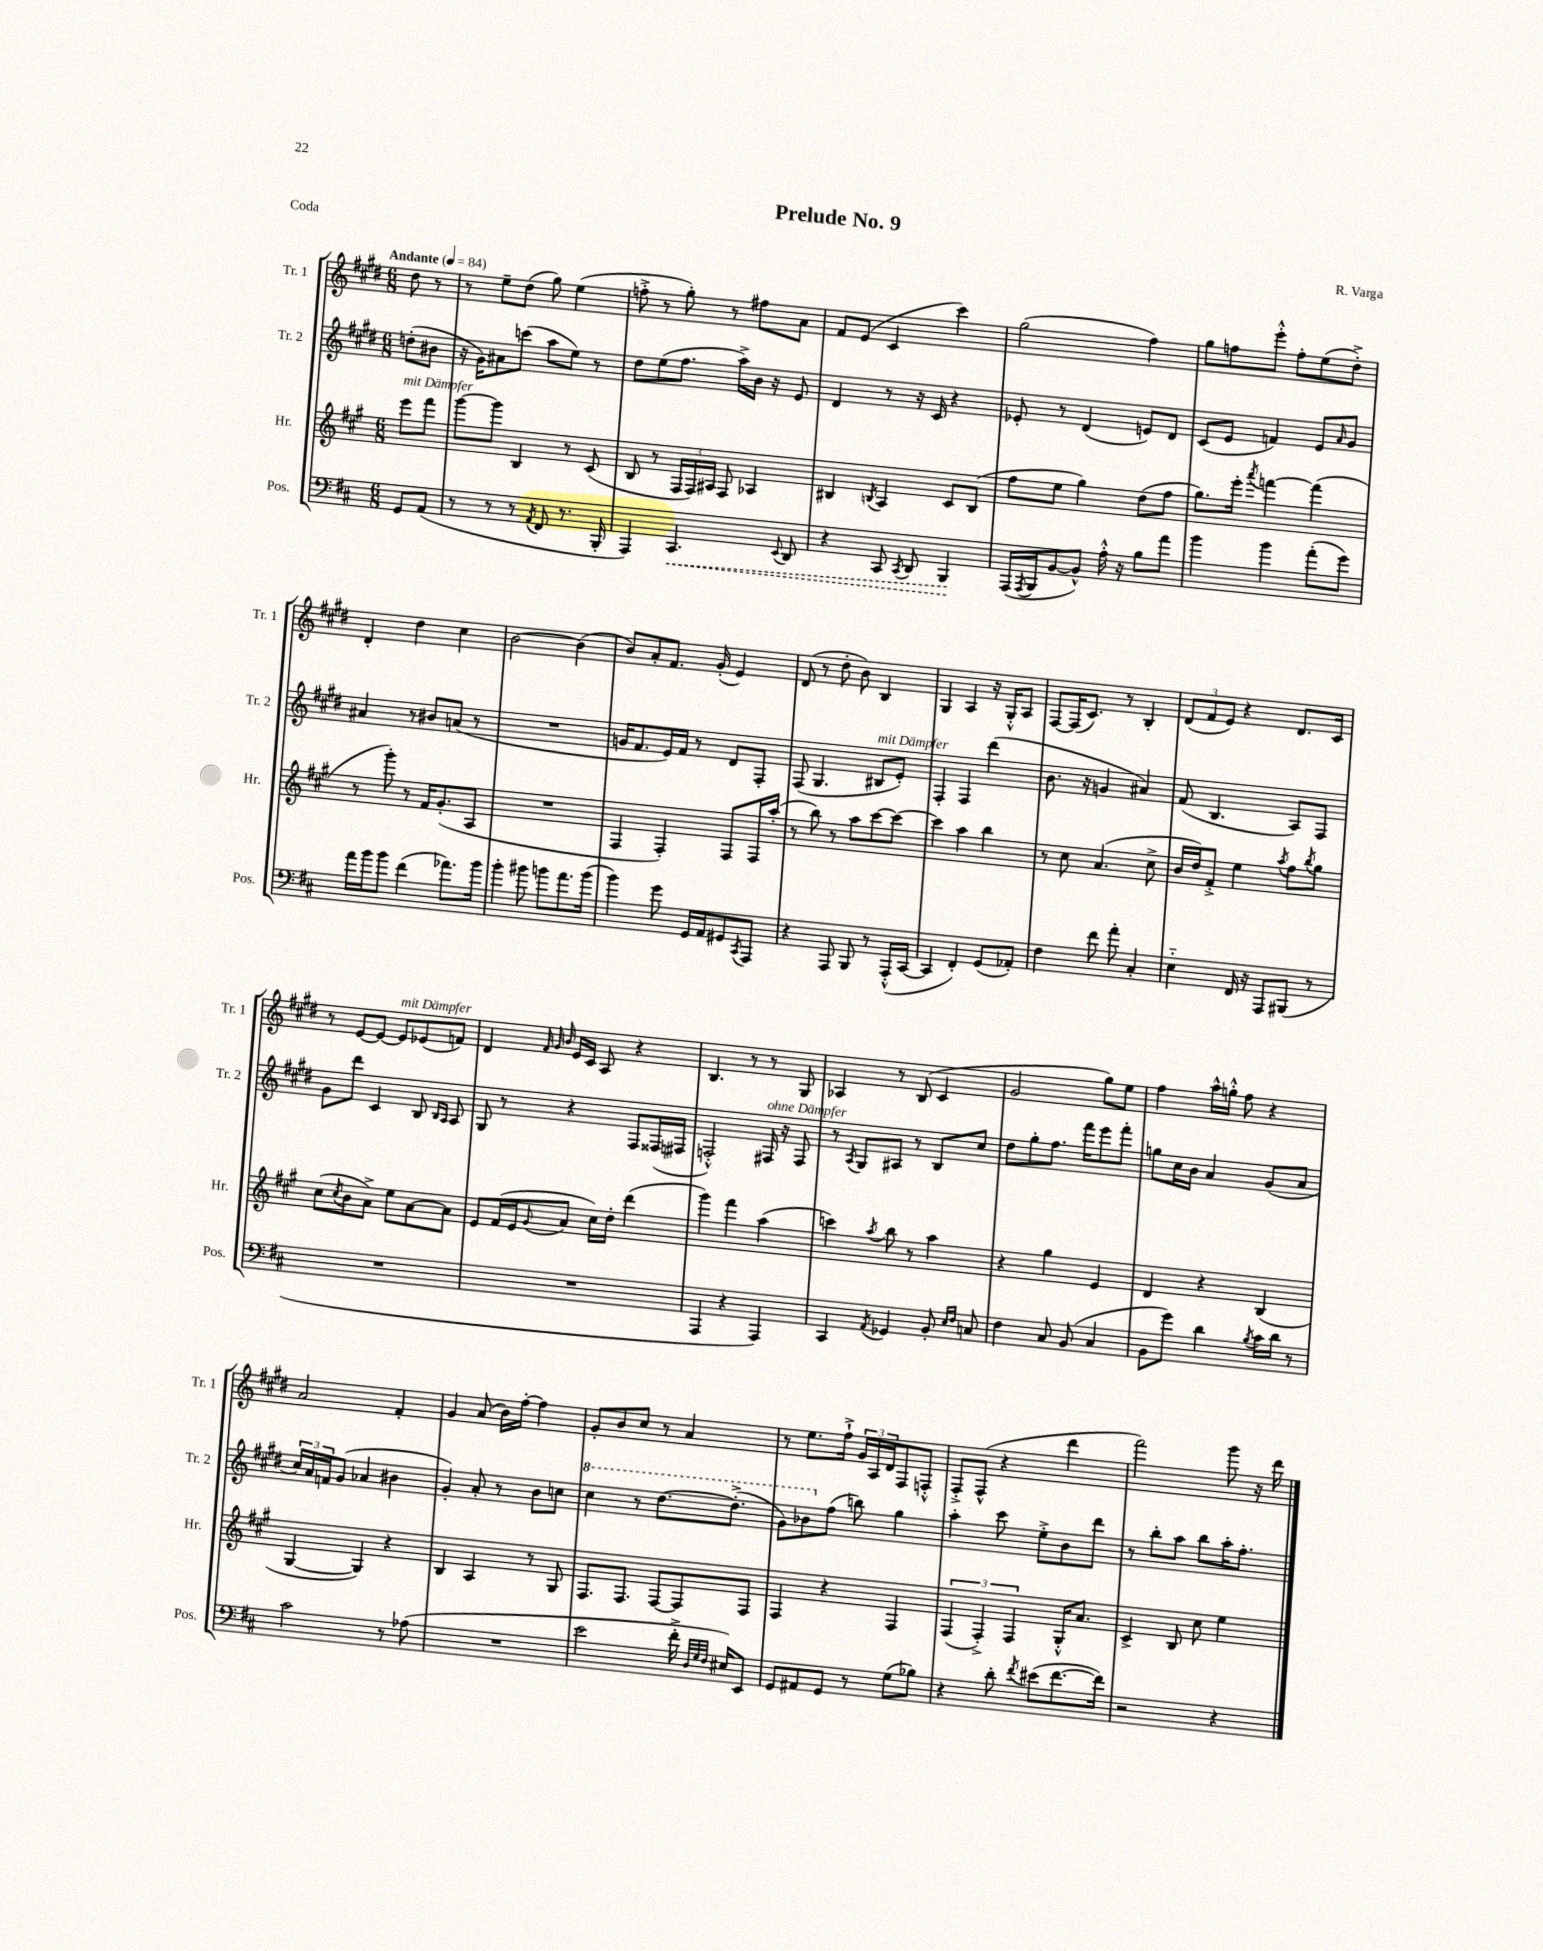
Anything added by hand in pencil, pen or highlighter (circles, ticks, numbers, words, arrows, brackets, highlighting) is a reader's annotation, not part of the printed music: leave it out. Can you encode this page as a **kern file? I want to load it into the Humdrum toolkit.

**kern	**dynam	**kern	**kern	**kern
*part4	*part4	*part3	*part2	*part1
*staff4	*staff4	*staff3	*staff2	*staff1
*I"Pos.	*	*I"Hr.	*I"Tr. 2	*I"Tr. 1
*I'Pos.	*	*I'Hr.	*I'Tr. 2	*I'Tr. 1
*clefF4	*	*clefG2	*clefG2	*clefG2
*k[f#c#]	*	*k[f#c#g#]	*k[f#c#g#d#]	*k[f#c#g#d#]
*M6/8	*	*M6/8	*M6/8	*M6/8
*MM84	*	*MM84	*MM84	*MM84
=	=	=	=	=
!	!	!	!	!LO:TX:a:B:t=Andante
!	!	!LO:TX:a:i:t=mit Dämpfer	!	!
8GG/L	.	8eee\L	(8ddn'\L	8dd#\
(8AA/J	.	8fff#\J	8b#X\J	8r
=1	=1	=1	=1	=1
8r	.	[8ggg#\L	16r	8r
.	.	.	16g#\KL)	.
8r	.	8ggg#\J]	8a#X\	8ee~\L
8r	.	4B/	(8cccn\J	(8dd#\J
8qAA/	.	.	.	.
8FF#/	.	.	8aa\L	8gg#\)
8.r	.	8r	8ee\J)	(4ee\
.	.	(8c#/	8r	.
16BBB'/	.	.	.	.
=2	=2	=2	=2	=2
4AAA/)	.	8B/	8dd#\L	8ffn'^\
.	.	8r	(8ee\	8r
!	!LO:HP:b	!	!	!
4.CC#/	<	24F#/LL	8.ff#\J	8gg#'\)
.	.	24F#/)	.	.
.	.	24A#X/JJ	.	.
.	.	8F#/	.	8r
.	.	.	16aa^\LL)	.
.	.	4A-X/	16b\JJ	8ff#X\L
.	.	.	16r	.
8qqEE/	.	.	.	.
8DD/	.	.	8e/	8a\J
=3	=3	=3	=3	=3
4r	.	4B#X/	4d#/	8f#/L
.	.	.	.	(8e/J
.	.	8qBn/	.	.
8CC#/	.	4A/	8r	4c#/
8qCC#/	.	.	.	.
8DD/	.	.	16r	.
.	.	.	16c#/	.
4BBB/	.	8c#/L	4r	4ccc#\)
.	.	(8B/J	.	.
.	[	.	.	.
=4	=4	=4	=4	=4
(16AAA/LL	.	8ff#\L	8e-X'/	(2gg#\
8qAAA/	.	.	.	.
16BBB/J	.	.	.	.
[8BB/	.	8ee\J	8r	.
8BB^^/J])	.	4gg#\)	(4d#/	.
16A'^^\	.	.	.	.
16r	.	.	.	.
8B\L	.	(8dd\L	8en/L)	4ff#\)
8a\J	.	8ff#\J	8d#/J	.
=5	=5	=5	=5	=5
4b\	.	8.gg#\L)	(8c#/L	8gg#\L
.	.	.	8e/J	8ffn\
.	.	16eee'\Jk	.	.
.	.	8qaaa/	.	.
4b\	.	[4fffn\	4fn/)	8eee'^^\J
.	.	.	.	8ff'\L
(8a'\L	.	(4fff\]	8e/L	(8ee\
.	.	.	16qqa/	.
8g\J)	.	.	8g#/J	8dd#'^\J)
!!LO:LB:g=z
=6	=6	=6	=6	=6
16a\LL	.	8r	4a#X/	4d#'/
16b\J	.	.	.	.
8b\J	.	8ggg#'\)	.	.
(4f#\	.	8r	8r	4dd#\
.	.	16f#/KL	8b#X/L	.
.	.	(8.g#'/	.	.
8.a-X\L)	.	.	(8an/J	4cc#\
.	.	8A/J	8r	.
16b\Jk	.	.	.	.
=7	=7	=7	=7	=7
4b'\	.	2.r	2.r	[2b\
8b#X\	.	.	.	.
8bn\L	.	.	.	.
8.a\	.	.	.	(4b\]
(16b\Jk	.	.	.	.
=8	=8	=8	=8	=8
4b\)	.	4F#/	16gn/KL	8b/L)
.	.	.	8.f#/	.
.	.	.	.	8a'/
8g\	.	4F#'/)	16e/L)	8.f#/J
.	.	.	16f#/JJ	.
16GG/LL	.	.	8r	.
16AA/J	.	.	.	(16g#'/
8GG#X/	.	8F#/L	8d#/L	4e/)
8qCC#/	.	.	.	.
8AAA/J	.	16F#/L	8F#'/J	.
.	.	(16aa'/JJ	.	.
=9	=9	=9	=9	=9
4r	.	8r	(8F#/	(8d#/
.	.	8bb\)	4.G#/	8r
8AAA/	.	8r	.	8dd#'\
8BBB/	.	8aa\L	.	8b\)
!	!	!	!LO:TX:a:i:t=mit Dämpfer	!
8r	.	[8ccc#\	8B#X/L	4B/
(16AAA'^^/LL	.	8ccc#\J_	8e'/J)	.
[16CC#/JJ	.	.	.	.
=10	=10	=10	=10	=10
4CC#/]	.	4ccc#\]	4F#'/	4G#/
4FF#'/)	.	4aa\	4F#/	4A/
(8GG/L	.	4bb\	(4ddd#\	16r
.	.	.	.	16G#'^^/KL
8AA-X'/J)	.	.	.	8A/J
=11	=11	=11	=11	=11
4F#\	.	8r	8.b\	[8F#/L
.	.	8cc#\	.	(16F#/K]
.	.	.	16r	8.c#/J)
8f#\	.	(4.a/	4gn/	.
8a'\	.	.	.	8r
4C#'/	.	.	4a#X/)	4B'/
.	.	8cc#^\	.	.
=12	=12	=12	=12	=12
4E\	.	16b/LL	(8f#/	(12d#/L
.	.	16dd/J)	.	.
.	.	.	.	12f#/
.	.	8f#'^/J	4.B/	.
.	.	.	.	12e/J)
16FF#/	.	4ee\	.	4r
16r	.	.	.	.
8AAA/L	.	.	.	.
.	.	8qaa/	.	.
(8BBB#X/J	.	8ff#\L	8A/L)	8.d#/L
.	.	8qbb/	.	.
8r	.	8gg#\J	8F#/J	.
.	.	.	.	16c#/Jk
!!LO:LB:g=z
=13	=13	=13	=13	=13
2.r	.	(8cc#\L	8g#\L	8r
.	.	8qcc#/	.	.
.	.	8b\	8ddd#\J	[8e/L
.	.	8a^\J)	4c#/	8e/J_
!	!	!	!	!LO:TX:a:i:t=mit Dämpfer
.	.	8ee\L	.	8e/L]
.	.	[8a\	8B/	(8e-X/
.	.	.	16qqB/LL	.
.	.	.	16qqA/JJ	.
.	.	8a\J]	8A/	8fn/J)
=14	=14	=14	=14	=14
2.r	.	8e/L	8G#/	4d#/
.	.	(16f#/L	8r	.
.	.	16e/J	.	.
.	.	.	.	32qqf#/
.	.	.	.	32qqg#/
.	.	8qqg#/	.	32qqb/
.	.	8a/J	4r	16e/LL
.	.	.	.	16c#/JJ
.	.	16cc#\LL)	.	8A/
.	.	16dd'\JJ	.	.
.	.	(4ddd\	8F#/L	4r
.	.	.	(16F##X/L	.
.	.	.	16F#X/JJ	.
=15	=15	=15	=15	=15
4AAA/	.	4ggg#\)	2Fn'^^/)	4.B/
4r	.	4fff#\	.	.
.	.	.	.	8r
!	!	!	!LO:TX:a:i:t=ohne Dämpfer	!
4AAA/)	.	(4aa\	16F#X/	8r
.	.	.	16r	.
.	.	.	8F#/	8G#/
=16	=16	=16	=16	=16
4CC#/	.	4cccn\)	8r	4A-X/
.	.	.	8qA/	.
.	.	.	8G#/L	.
8qAA/	.	8qaa/	.	.
4GG-X/	.	8bb\	8A#X/J	8r
.	.	8r	8r	(8B/
8BB'/	.	4aa\	8B/L	4c#/
16qqE/LL	.	.	.	.
16qqF#/JJ	.	.	.	.
8Cn/	.	.	8cc#/J	.
=17	=17	=17	=17	=17
4F#\	.	4r	8dd#\L	2g#/
.	.	.	8gg#'\	.
8C#/	.	4gg#\	8.ff#\J	.
(8BB/	.	.	.	.
.	.	.	16fff#\KL	.
4C#/	.	4e/	8eee\	8gg#\L)
.	.	.	8fff#'\J	8ee\J
=18	=18	=18	=18	=18
8BB\L	.	4d/	8ggn\L	4ff#\
8g\J)	.	.	16cc#\L	.
.	.	.	16b\JJ	.
4d\	.	4r	4a/	16aa^^\LL
.	.	.	.	16ggn'^^\JJ
.	.	.	.	8ff#\
8qB/	.	.	.	.
16c#\LL	.	(4B/	(8g#/L	4r
16d\JJ	.	.	.	.
8r	.	.	8a/J	.
!!LO:LB:g=z
=19	=19	=19	=19	=19
2c#\	.	[4G#/	24cc#/LL)	2a/
.	.	.	24a/	.
.	.	.	24fn/J	.
.	.	.	(8g#/J	.
.	.	4G#/])	4a-X/	.
8r	.	4r	4b#X\	4f#'/
(8A-X\	.	.	.	.
=20	=20	=20	=20	=20
2.r	.	4B/	4g#'/)	4g#/
.	.	4A/	8a'/	(8a/
.	.	.	8r	16b\LL)
.	.	.	.	[16ff#'\JJ
.	.	8r	8b\L	4ff#\]
.	.	8G#/	8ccn\J	.
=21	=21	=21	=21	=21
*	*	*	*8va	*
2e\	.	8.F#/L	4ccc#\	8g#'/L
.	.	.	.	8b/
.	.	8.F#/J	.	.
.	.	.	8r	8cc#/J
.	.	[8F#/L	[8.ddd#\L	8r
16f#'^\	.	8F#/]	.	4a/
32qqD/LLL	.	.	.	.
32qqG/	.	.	.	.
32qqF#/JJJ	.	.	.	.
16E#X/KL)	.	.	(8.ddd#'^\J]	.
8EE/J	.	8F#/J	.	.
=22	=22	=22	=22	=22
8GG/L	.	4F#/	8gg#\L)	8r
8AA#X/	.	.	8bb-X\	8.ee\L
*	*	*	*X8va	*
8GG/J	.	4r	(8ff#\J	.
.	.	.	.	16ff#`^\Jk
8r	.	.	8bbn\)	24g#/LL
.	.	.	.	24A/
.	.	.	.	24d#/J
(8G\L	.	4F#/	4gg#\	8F#/
8B-X\J)	.	.	.	8Fn'^^/J
=23	=23	=23	=23	=23
4r	.	(6F#/	4aa'\	8F#'^/L
.	.	.	.	(8F#^^/J
.	.	6F#'^/)	.	.
8d'\	.	.	8ccc#\	4r
.	.	6F#/	.	.
8qf#/	.	.	.	.
(8e#X\L	.	.	8ee'^\L	.
[8.f#\	.	16G#'^^/KL	8b\	4ddd#\
.	.	8.a/J	.	.
.	.	.	8ddd#\J	.
16f#\Jk])	.	.	.	.
=24	=24	=24	=24	=24
2r	.	4c#^/	8r	2fff#\)
.	.	.	8bb'\L	.
.	.	8B/	8aa\J	.
.	.	8cc#\	8bb\L	.
4r	.	4ee\	16aa'\K	8ggg#\
.	.	.	8.ff#'\J	.
.	.	.	.	16r
.	.	.	.	16ddd#\
==	==	==	==	==
*-	*-	*-	*-	*-
